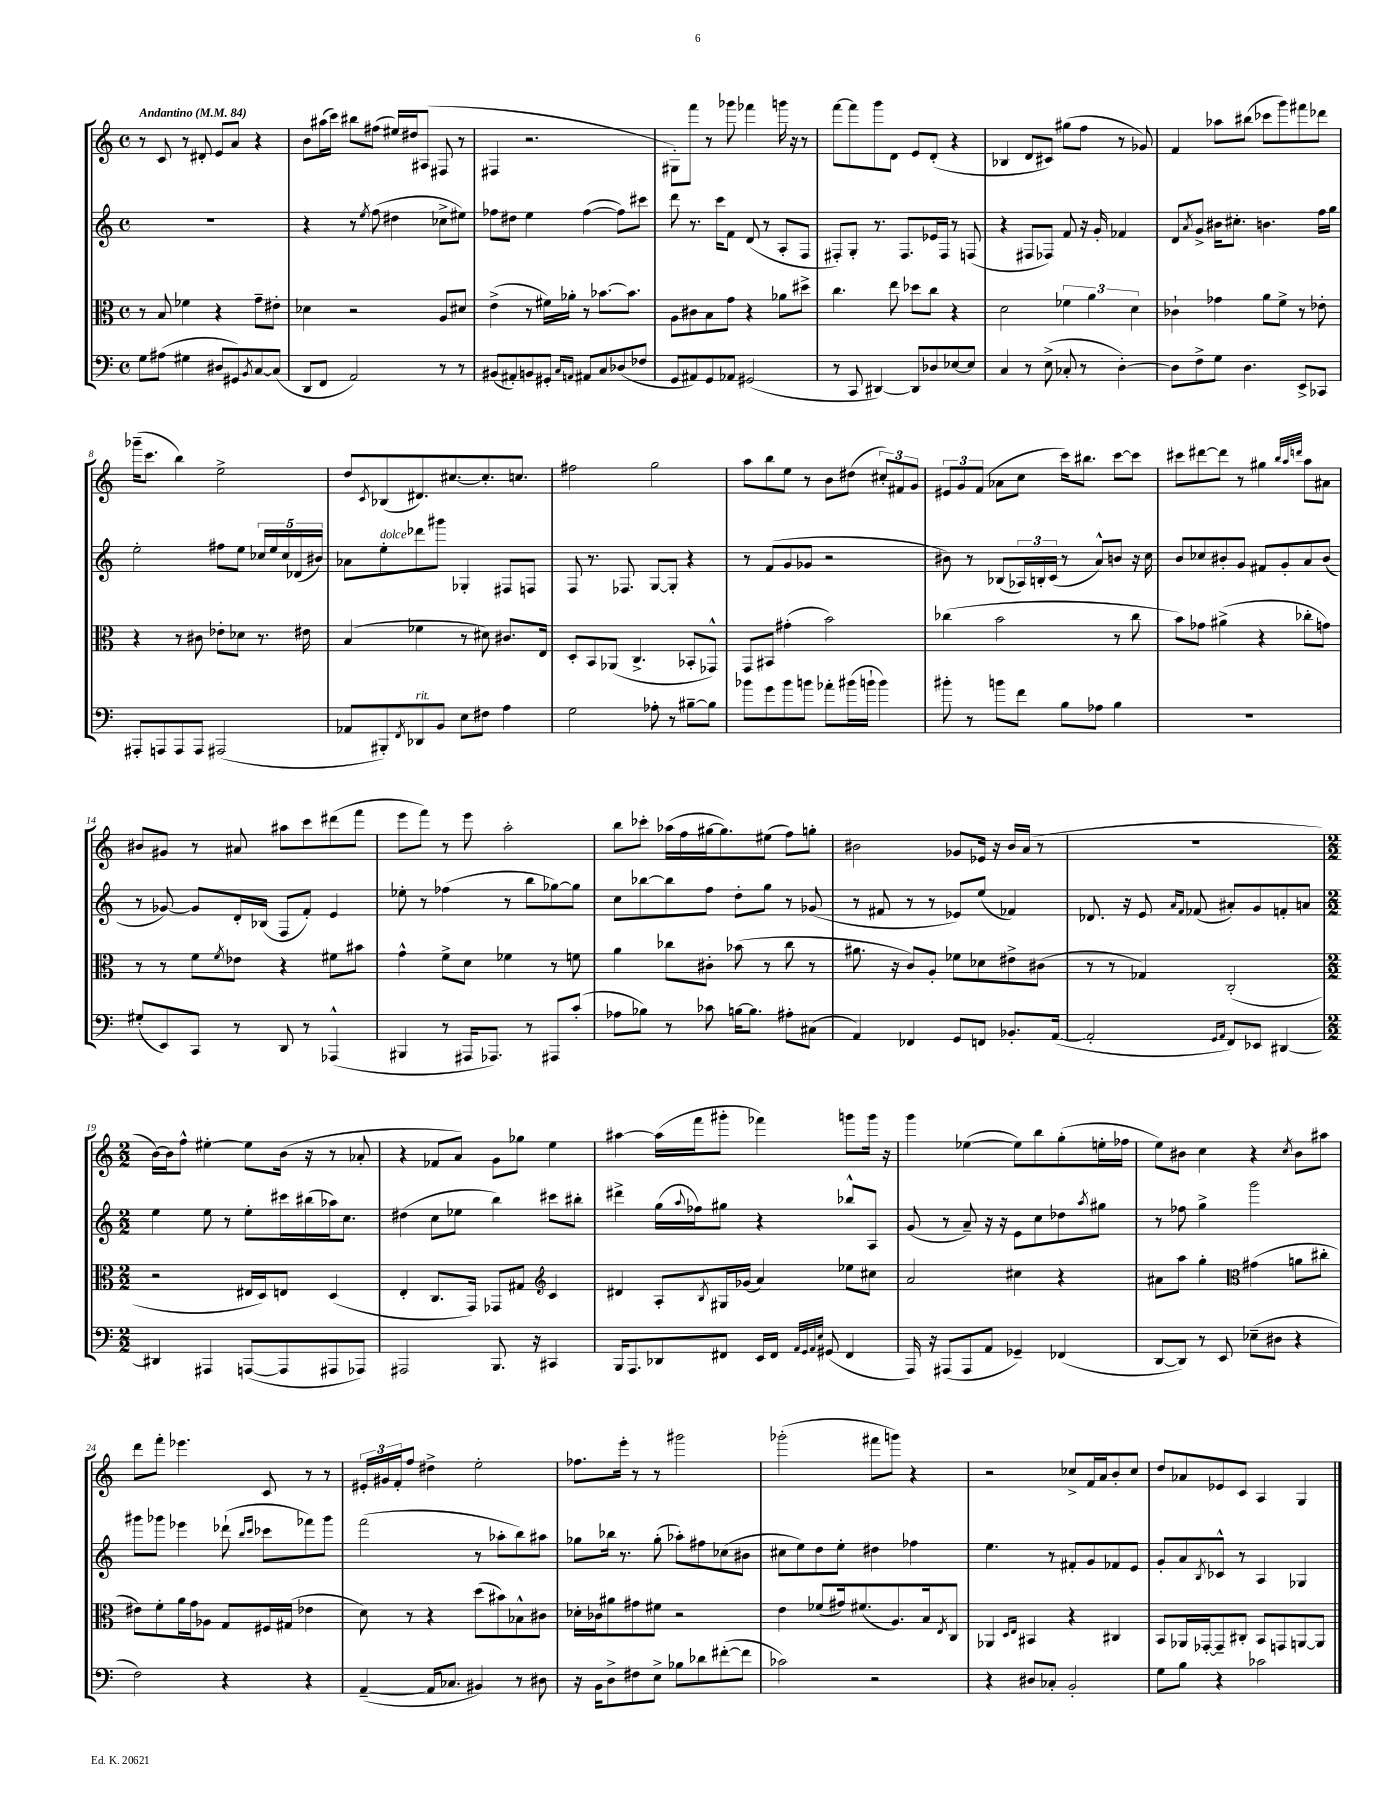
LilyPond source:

<<
\new StaffGroup <<
\new Staff = "s0" {
    \clef treble \key c \major \defaultTimeSignature \time 4/4 \tempo "Andantino" 4 = 84
    r8 c'8 r8 dis'8-. e'8 a'8 r4 |
    b'8 ais''16( c'''16) bis''8 fis''8( eis''16) dis''16 ais8( fis8 r8 |
    fis4 r2. |
    gis8-.) f'''8 r8 ges'''8 fes'''4 g'''16 r16 r8 |
    f'''8~ f'''8 g'''8 d'8 e'8 d'8-.( r4 |
    bes4 d'8 cis'8) gis''8( f''8 r8 ges'8) |
    f'4 aes''8 bis''8( ces'''8 g'''8) fis'''8 des'''8 |
    ges'''16--( c'''8. b''4) e''2-> |
    d''8 \acciaccatura { c'8 } bes8( dis'8.) cis''8.~ cis''8.-. c''8. |
    fis''2 g''2 |
    a''8 b''8 e''8 r8 b'8 dis''8( \tuplet 3/2 { cis''8-.) fis'8 g'8 } |
    \tuplet 3/2 { eis'8 g'8 f'8( } aes'8 c''8 c'''16) bis''8. c'''8~ c'''8 |
    cis'''8 dis'''8~ dis'''8 r8 gis''4 \grace { b''32 a''32 d'''32 } a''8 ais'8 |
    bis'8 gis'8 r8 ais'8 ais''8 c'''8 dis'''8( f'''8 |
    e'''8 f'''8) r8 e'''8 a''2-. |
    b''8 ces'''8-. aes''16( f''16 gis''16~ gis''8.) eis''8( f''8) g''8-. |
    bis'2 ges'8 ees'16 r16 bis'16 a'16( r8 |
    R1 |
    \numericTimeSignature \time 2/2 b'16~) b'16 f''8-^ eis''4~-. eis''8 b'16( r16 r8 aes'8-. |
    r4 fes'8 a'8) g'8 ges''8 e''4 |
    ais''4~ ais''16( f'''16 gis'''8-. fes'''4) g'''8 g'''16 r16 |
    g'''4 ees''4~( ees''8) b''8 g''8-.( e''16-. fes''16 |
    e''8) bis'8 c''4 r4 \acciaccatura { c''8 } bis'8 ais''8 |
    d'''8 f'''8-. ees'''4. c'8 r8 r8 |
    \tuplet 3/2 { eis'16-. gis'16 f'16-. } f''8 dis''4-> e''2-. |
    fes''8. e'''16-. r8 r8 gis'''2 |
    ges'''2-.( fis'''8 g'''8) r4 |
    r2 ces''8-> f'16 a'16 b'8-. ces''8 |
    d''8 aes'8 ees'8 c'8 a4 g4 \bar "|." |
}
\new Staff = "s1" {
    \clef treble \key c \major \defaultTimeSignature \time 4/4
    R1 |
    r4 r8 \acciaccatura { e''8 } f''8( dis''4 ces''8-> eis''8) |
    fes''8 dis''8 e''4 fes''4~( fes''8) cis'''8 |
    d'''8 r8. c'''16 f'8 d'8( r8 a8-. f8 |
    fis8-.) g8-. r8. fis8. ees'16 fis16 r8 f8( |
    r4 fis8 fes8) f'8 r16 g'16-. fes'4 |
    d'8 \acciaccatura { a'8 } g'8-> bis'16 cis''8.-. b'4. f''16 g''16 |
    e''2-. fis''8 e''8 \tuplet 5/4 { ces''16 e''16 ces''16 des'16( bis'16) } |
    aes'8 e''8-.^\markup { \italic "dolce" } des'''8 gis'''8 ges4-. fis8 f8 |
    f8 r8. fes8. g8~ g8-. r4 |
    r8 f'8( g'8 ges'8 r2 |
    bis'8) r8 bes8( \tuplet 3/2 { aes16) b16-. c'16( } r8 a'8-^) b'8 r16 c''16 |
    b'8 ces''8 bis'8-. g'8 fis'8 g'8-. a'8 bis'8( |
    r8 ges'8~) ges'8 d'16-. bes16( f8 f'8-.) e'4 |
    ees''8-. r8 fes''4( r8 b''8 ges''8~) ges''8 |
    c''8 bes''8~ bes''8 f''8 d''8-. g''8 r8 ges'8( |
    r8 fis'8 r8 r8 ees'8) e''8( fes'4) |
    des'8. r16 e'8 \grace { a'16 f'16 } fes'8( ais'8-.) g'8 f'8-. a'8 |
    \numericTimeSignature \time 2/2 e''4 e''8 r8 e''8-. cis'''16 bis''16( aes''16) c''8. |
    dis''4( c''8 ees''8 b''4) cis'''8 bis''8-. |
    dis'''4-> g''16( \appoggiatura { a''8 } fes''16) gis''8 r4 bes''8-^ a8 |
    g'8( r8 a'8--) r16 r16 e'8 c''8 des''8 \acciaccatura { a''8 } gis''8 |
    r8 fes''8 g''4-> g'''2 |
    gis'''8 ges'''8 ees'''4 des'''8-!( \grace { b''16 c'''16 } ces'''8 fes'''8) ges'''8 |
    f'''2( r8 aes''8-. b''8) ais''8 |
    ges''8 bes''16 r8. ges''8-.( aes''8-.) fis''8 ces''8( bis'8 |
    cis''8 e''8) d''8 e''8-. dis''4 fes''4 |
    e''4. r8 fis'8-. g'8 fes'8 e'8 |
    g'8-. a'8 \acciaccatura { b8 } ces'8-^ r8 a4 ges4 \bar "|." |
}
\new Staff = "s2" {
    \clef alto \key c \major \defaultTimeSignature \time 4/4
    r8 b8 fes'4 r4 g'8-- eis'8-. |
    des'4 r2 a8 dis'8 |
    e'4->( r8 fis'16) aes'16-. r8 bes'8.~ bes'8. |
    a8 cis'8 b8 g'8 r4 aes'8 dis''8-> |
    c''4. e''8 des''8 c''8 r4 |
    d'2 \tuplet 3/2 { fes'4 a'4 d'4 } |
    ces'4-! ges'4 a'8 f'8-> r8 ees'8-. |
    r4 r8 cis'8 ees'8-. des'8 r8. eis'16 |
    b4( fes'4 r8 dis'8) cis'8. e16 |
    d8-. b,8 aes,8( c4.-> bes,8-. ges,8-^) |
    g,8 bis,8 gis'4-.( b'2) |
    ces''4( b'2 r8 ces''8 |
    b'8) ges'8 ais'4->( r4 ces''8-. g'8) |
    r8 r8 f'8 \acciaccatura { f'8 } ees'8 r4 fis'8 bis'8 |
    g'4-^ f'8-> d'8 fes'4 r8 f'8 |
    a'4 ces''8 cis'8-. bes'8( r8 ces''8 r8 |
    ais'8. r16 c'8) a8-. fes'8 des'8 eis'8-> cis'8( |
    r8 r8 ges4) c2-.( |
    \numericTimeSignature \time 2/2 r2 eis16 d16) e8 d4( |
    e4-. c8. g,16) ges,8 gis8 \clef treble c'4 |
    dis'4 a8-. \acciaccatura { b8 } gis16 ges'16( a'4) ees''8 cis''8 |
    a'2 cis''4 r4 |
    ais'8 a''8 g''4-. \clef alto gis'4( a'8 cis''8-. |
    eis'8) f'8-. a'16 g'16 aes8 g8 fis16 gis16( ees'4 |
    d'8) r8 r4 d''8( bis'8) bes8-^ cis'8 |
    des'16-. ces'16 ais'8 gis'8 fis'8 r2 |
    e'4 fes'8( gis'16) fis'8.( a8.) b16 \acciaccatura { e8 } c8 |
    aes,4 \grace { d16 e16 } bis,4 r4 cis4 |
    b,8 aes,16 ges,16~-. ges,8-- cis8-. b,8 g,8 a,8~ a,8 \bar "|." |
}
\new Staff = "s3" {
    \clef bass \key c \major \defaultTimeSignature \time 4/4
    g8 ais8( gis4 dis8 gis,8) \acciaccatura { b,8 } c8~ c8( |
    d,8 f,8 a,2) r8 r8 |
    bis,8( ais,8-.) b,8 gis,8-. \grace { c16 a,16 } ais,8 c8 des8( fes8 |
    g,8 ais,8) g,8 aes,8 gis,2( |
    r8 c,8 dis,4~) dis,8 des8 ees8~ ees8 |
    c4 r8 e8->( ces8-. r8 d4~-.) |
    d8 f8-> g8 d4. e,8-> ces,8 |
    ais,,8-. a,,8 a,,8 a,,8 ais,,2( |
    aes,8 bis,,8-.) \acciaccatura { f,8 } des,8^\markup { \italic "rit." } b,8 e8 fis8 a4 |
    g2 aes8-. r8 bis8~-- bis8 |
    bes'8 g'8 bes'8 b'8 aes'8-. bis'16( b'16-! b'4) |
    bis'8-. r8 b'8 f'8 b8 aes8 b4 |
    R1 |
    gis8-.( e,8) c,8 r8 d,8 r8 aes,,4-^( |
    bis,,4 r8 ais,,16 aes,,8.) r8 ais,,8 c'8-.( |
    aes8 bes8) r8 ces'8 b16~ b8. ais8-. cis8( |
    a,4) fes,4 g,8 f,8 bes,8.-. a,16~( |
    a,2-. \grace { g,16 a,16 } f,8) ees,8 dis,4~ |
    \numericTimeSignature \time 2/2 dis,4 ais,,4 a,,8~( a,,8 ais,,8 aes,,8) |
    ais,,2 b,,8. r16 cis,4 |
    b,,16 a,,8. des,8 fis,8 e,16 fis,16 \grace { a,32 g,32 a,32 e32 } gis,8( fis,4 |
    a,,16) r16 ais,,8( ais,,8 a,8 ges,4--) fes,4( |
    d,8~ d,8) r8 e,8 ees8--( dis8 r4 |
    f2) r4 r4 |
    a,4~--( a,16 ces8. bis,4) r8 dis8 |
    r16 b,16 d8-> fis8 e8-> bes8 des'8 fis'8~-.( fis'8 |
    ces'2) r2 |
    r4 dis8 ces8-. b,2-. |
    g8 b8 r4 ces'2 \bar "|." |
}
>>
>>
